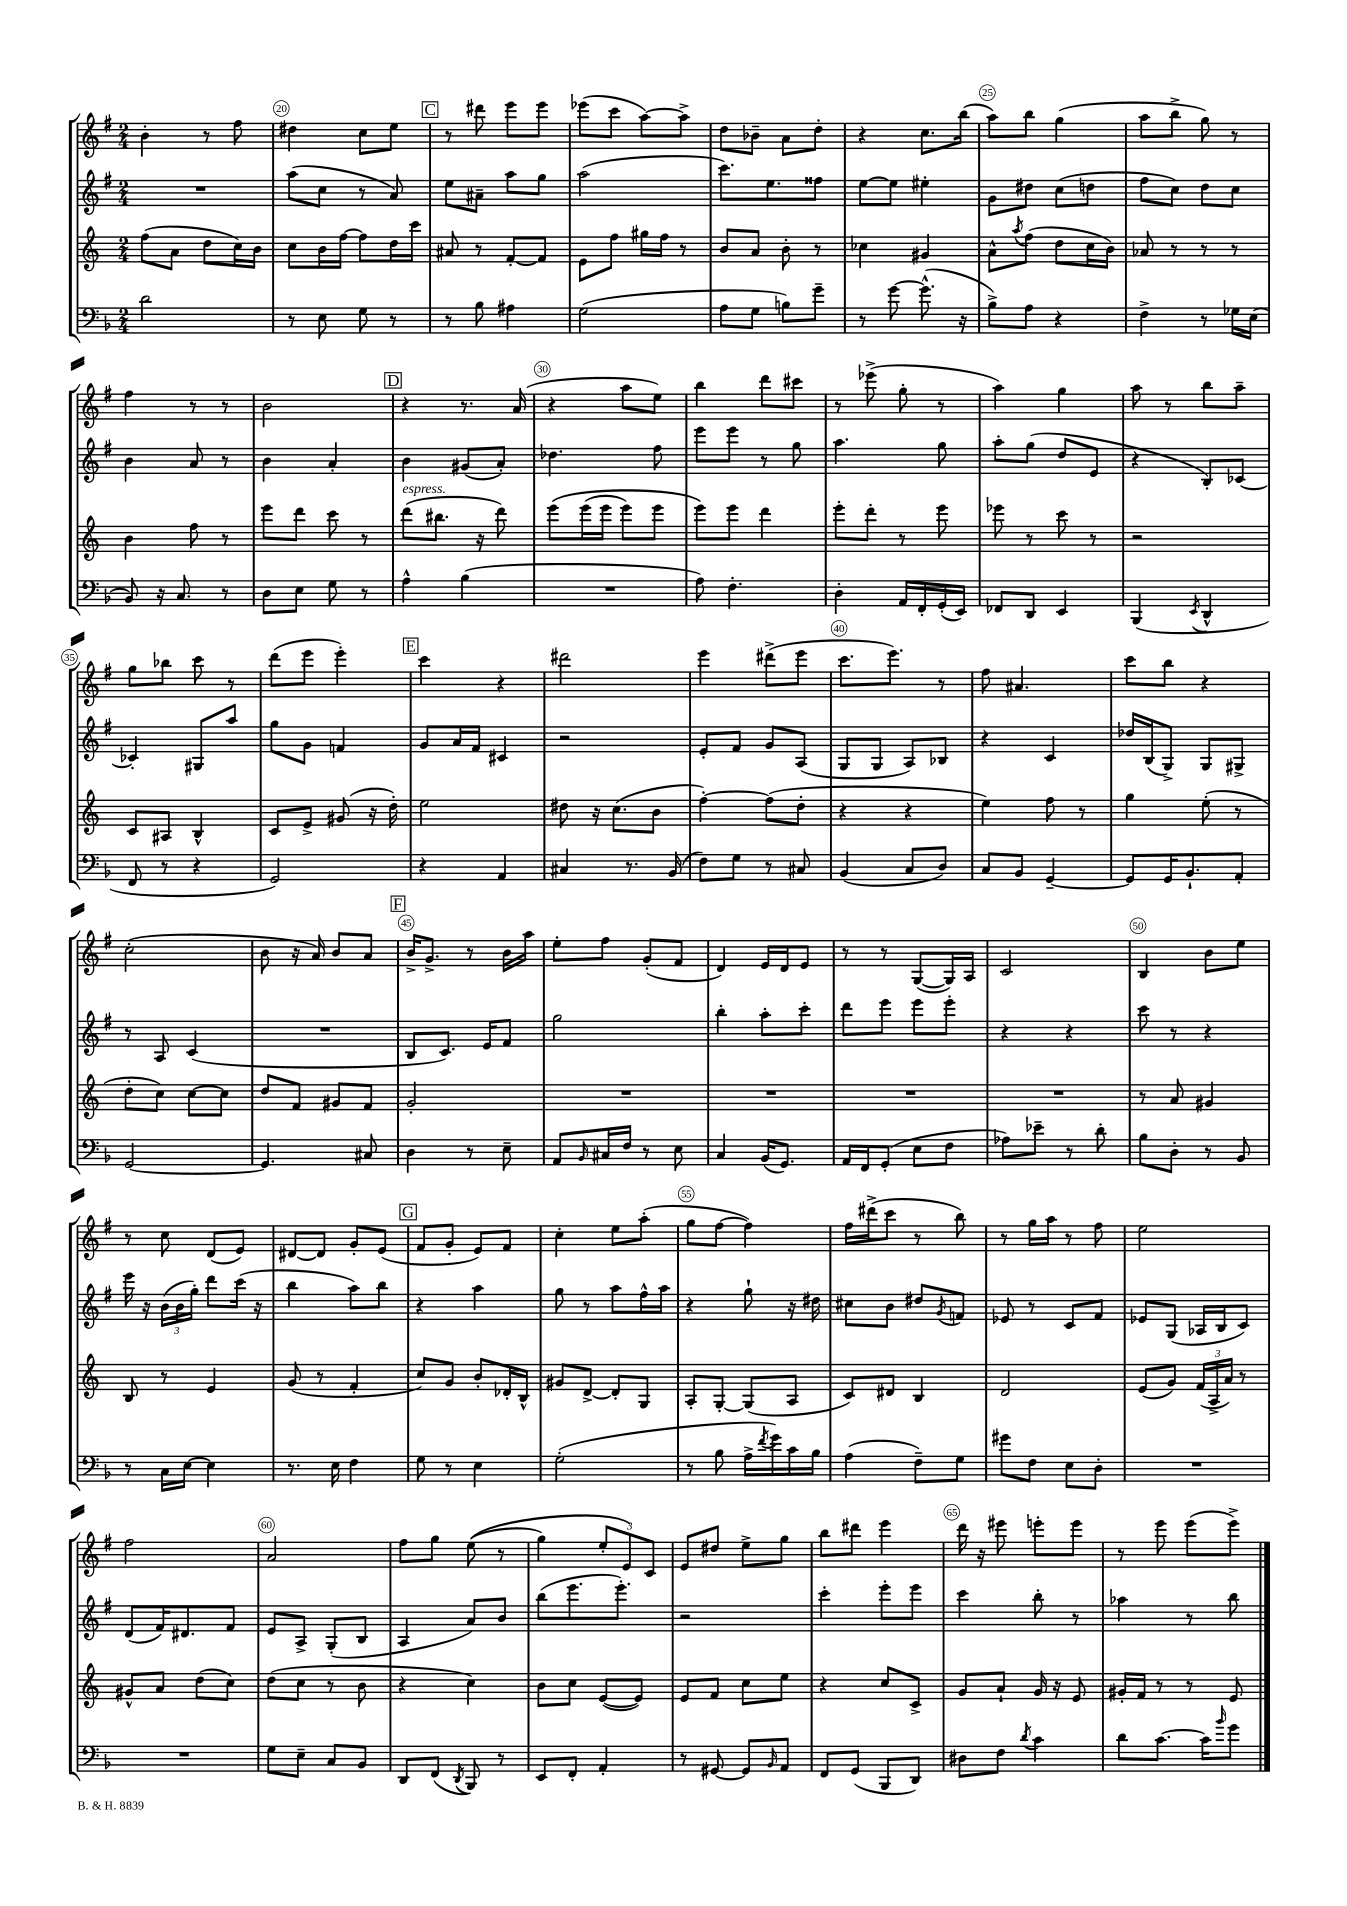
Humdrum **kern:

**kern	**kern	**kern	**kern
*staff4	*staff3	*staff2	*staff1
*clefF4	*clefG2	*clefG2	*clefG2
*k[b-]	*k[]	*k[f#]	*k[f#]
*M2/4	*M2/4	*M2/4	*M2/4
2d\	(8ff\L	2r	4b'\
.	8a\J	.	.
.	8dd\L	.	8r
.	16cc\L)	.	8ff#\
.	16b\JJ	.	.
=	=	=	=
8r	8cc\L	(8aa\L	4dd#\
8E\	16b\L	8cc\J	.
.	[16ff\JJ	.	.
8G\	8ff\]L	8r	8cc\L
8r	16dd\L	8a/)	8ee\J
.	16ccc\JJ	.	.
=	=	=	=
8r	8a#/	8ee\L	8r
8B-\	8r	8a#~\J	8ddd#\
4A#\	[8f'/L	8aa\L	8eee\L
.	8f/]J	8gg\J	8eee\J
=	=	=	=
(2G\	8e\L	(2aa\	(8eee-\L
.	8ff\J	.	8ccc\J
.	16gg#\LL	.	[8aa\L)
.	16ff\JJ	.	.
.	8r	.	8aa^\]J
=	=	=	=
8A\L	8b/L	8.ccc\L)	8dd\L
8G\J	8a/J	.	8b-~\J
.	.	8.ee\	.
8B\L)	8b'\	.	8a\L
8g~\J	8r	8ff##\J	8dd'\J
=	=	=	=
8r	4cc-\	[8ee\L	4r
[8g\	.	8ee\]J	.
(8.g^^\]	4g#/	4ee#'\	8.cc\L
16r	.	.	(16bb\Jk
=	=	=	=
8B-^\L)	8a^^\L	8g\L	8aa\L)
.	8qaa/	.	.
8A\J	(8ff\J	8dd#\J	8bb\J
4r	8dd\L	(8cc\L	(4gg\
.	16cc\L	8dd\J	.
.	16b\JJ)	.	.
=	=	=	=
4F^\	8a-/	8ff#\L	8aa\L
.	8r	8cc\J)	8bb^\J
8r	8r	8dd\L	8gg\)
16G-\LL	8r	8cc\J	8r
(16E\JJ	.	.	.
=	=	=	=
8BB-/)	4b\	4b\	4ff#\
16r	.	.	.
8.C/	.	.	.
.	8ff\	8a/	8r
8r	8r	8r	8r
=	=	=	=
8D\L	8eee\L	4b\	2b\
8E\J	8ddd\J	.	.
8G\	8ccc\	4a'/	.
8r	8r	.	.
=	=	=	=
4A^^\	(8ddd\L	4b\	4r
.	8.bb#\J	.	.
(4B-\	.	(8g#/L	8.r
.	16r	.	.
.	8ddd\)	8a'/J)	.
.	.	.	(16a/
=	=	=	=
2r	&(8eee\L	4.dd-\	4r
.	(16eee\L	.	.
.	16eee\JJ	.	.
.	8eee\L)	.	8aa\L
.	8eee\J	8ff#\	8ee\J)
=	=	=	=
8A\)	8eee\L&)	8eee\L	4bb\
4.F'\	8eee\J	8eee\J	.
.	4ddd\	8r	8ddd\L
.	.	8gg\	8ccc#\J
=	=	=	=
4D'\	8eee'\L	4.aa\	8r
.	8ddd'\J	.	(8eee-^\
16AA/LL	8r	.	8gg'\
16FF'/	.	.	.
(16GG'/	8eee\	8gg\	8r
16EE/JJ)	.	.	.
=	=	=	=
8FF-/L	8eee-\	8aa'\L	4aa\)
8DD/J	8r	(8gg\J	.
4EE/	8ccc\	8dd/L	4gg\
.	8r	8e/J	.
=	=	=	=
(4BBB-/	2r	4r	8aa\
.	.	.	8r
8qEE/	.	.	.
4DD^^/	.	8B'/L)	8bb\L
.	.	[8c-/J	8aa~\J
=	=	=	=
8FF/	8c/L	4c-'/]	8gg\L
8r	8A#/J	.	8bb-\J
4r	4B^^/	8G#/L	8ccc\
.	.	8aa/J	8r
=	=	=	=
2GG/)	8c/L	8gg\L	(8ddd\L
.	8e^/J	8g\J	8eee\J
.	(8g#/	4f/	4eee'\)
.	16r	.	.
.	16dd'\)	.	.
=	=	=	=
4r	2ee\	8g/L	4ccc\
.	.	16a/L	.
.	.	16f#/JJ	.
4AA/	.	4c#/	4r
=	=	=	=
4C#/	8dd#\	2r	2ddd#\
.	16r	.	.
.	(8.cc\L	.	.
8.r	.	.	.
.	8b\J	.	.
(16BB-/	.	.	.
=	=	=	=
8F\L)	[4ff'\)	8e'/L	4eee\
8G\J	.	8f#/J	.
8r	(8ff\]L	8g/L	(8ddd#^\L
8C#/	8dd'\J	(8A/J	8eee\J
=	=	=	=
(4BB-/	4r	8G/L	8.ccc\L
.	.	8G/J	.
.	.	.	8.eee\J)
8C/L	4r	8A/L)	.
8D/J)	.	8B-/J	8r
=	=	=	=
8C/L	4ee\)	4r	8ff#\
8BB-/J	.	.	4.a#/
[4GG~/	8ff\	4c/	.
.	8r	.	.
=	=	=	=
8GG/]L	4gg\	16dd-/LL	8ccc\L
.	.	(16B/J	.
16GG/K	.	8G^/J)	8bb\J
8.BB-`/	.	.	.
.	(8ee'\	8G/L	4r
8AA'/J	8r	8G#^/J	.
=	=	=	=
[2GG/	8dd'\L	8r	(2cc'\
.	8cc\J)	8A/	.
.	[8cc\L	(4c/	.
.	8cc\]J	.	.
=	=	=	=
4.GG/]	8dd/L	2r	8b\
.	8f/J	.	16r
.	.	.	16a/)
.	8g#/L	.	8b/L
8C#/	8f/J	.	8a/J
=	=	=	=
4D\	2g'/	8B/L	16b^/LK
.	.	.	8.g^/J
.	.	8.c/J)	.
8r	.	.	8r
.	.	16e/LK	.
8E~\	.	8f#/J	16b\LL
.	.	.	16aa\JJ
=	=	=	=
8AA/L	2r	2gg\	8ee'\L
16qqBB-/	.	.	.
16C#/L	.	.	8ff#\J
16F/JJ	.	.	.
8r	.	.	(8g'/L
8E\	.	.	8f#/J
=	=	=	=
4C/	2r	4bb'\	4d/)
(16BB-/LK	.	8aa'\L	16e/LL
8.GG/J)	.	.	16d/J
.	.	8ccc'\J	8e/J
=	=	=	=
16AA/LL	2r	8ddd\L	8r
16FF/J	.	.	.
(8GG'/J	.	8eee\J	8r
8E\L	.	8eee\L	([8G/L
8F\J	.	8eee'\J	16G/]L)
.	.	.	16A/JJ
=	=	=	=
8A-\L)	2r	4r	2c/
8e-~\J	.	.	.
8r	.	4r	.
8d'\	.	.	.
=	=	=	=
8B-\L	8r	8ccc\	4B/
8D'\J	8a/	8r	.
8r	4g#/	4r	8b\L
8BB-/	.	.	8ee\J
=	=	=	=
8r	8B/	16eee\	8r
.	.	16r	.
16C\LL	8r	(24b\LL	8cc\
.	.	24b\	.
[16E\JJ	.	.	.
.	.	24gg'\JJ)	.
4E\]	4e/	8ddd\L	(8d/L
.	.	(16ccc\Jk	8e/J)
.	.	16r	.
=	=	=	=
8.r	(8g/	4bb\	[8d#/L
.	8r	.	8d#/]J
16E\	.	.	.
4F\	4f'/	8aa\L)	8g'/L
.	.	8bb\J	(8e/J
=	=	=	=
8G\	8cc/L)	4r	8f#/L
8r	8g/J	.	8g'/J
4E\	8b'/L	4aa\	8e/L)
.	16d-'/L	.	8f#/J
.	16B^^/JJ	.	.
=	=	=	=
(2G'\	8g#/L	8gg\	4cc'\
.	[8d^/J	8r	.
.	8d'/]L	8aa\L	8ee\L
.	8G/J	16ff#^^\L	(8aa'\J
.	.	16aa\JJ	.
=	=	=	=
8r	8A'/L	4r	8gg\L
8B-\	[8G'/J	.	[8ff#\J
16A^\LL	(8G/]L	8gg`\	4ff#\])
8qf/	.	.	.
16g\)	.	.	.
16c\	8A/J	16r	.
16B-\JJ	.	16dd#\	.
=	=	=	=
(4A\	8c/L)	8cc#\L	16ff#\LL
.	.	.	(16ddd#^\J
.	8d#/J	8b\J	8ccc\J
8F~\L)	4B/	8dd#/L	8r
.	.	8qg/	.
8G\J	.	8f/J	8bb\)
=	=	=	=
8g#\L	2d/	8e-/	8r
8F\J	.	8r	16gg\LL
.	.	.	16aa\JJ
8E\L	.	8c/L	8r
8D'\J	.	8f#/J	8ff#\
=	=	=	=
2r	(8e/L	8e-/L	2ee\
.	8g/J)	(8G/J	.
.	(24f/LL	16A-/LL	.
.	24A^/	.	.
.	.	16B/J	.
.	24a/JJ)	.	.
.	8r	8c/J)	.
=	=	=	=
2r	8g#^^/L	(8d/L	2ff#\
.	8a/J	16f#/K)	.
.	.	8.d#/	.
.	(8dd\L	.	.
.	8cc\J)	8f#/J	.
=	=	=	=
8G\L	(8dd\L	8e/L	2a/
8E~\J	8cc\J	8A^/J	.
8C/L	8r	(8G'/L	.
8BB-/J	8b\	8B/J	.
=	=	=	=
8DD/L	4r	4A/	8ff#\L
(8FF/J	.	.	8gg\J
8qDD/	.	.	.
8BBB-/)	4cc\)	8a/L)	&((8ee\
8r	.	8b/J	8r
=	=	=	=
8EE/L	8b\L	(8bb\L	4gg\)
8FF'/J	8cc\J	8.eee\	.
4AA'/	([8e/L	.	12ee'/L
.	.	8.eee'\J)	.
.	.	.	12e/&)
.	8e/]J)	.	.
.	.	.	12c/J
=	=	=	=
8r	8e/L	2r	8e/L
[8GG#/	8f/J	.	8dd#/J
8GG#/]L	8cc\L	.	8ee^\L
16qqBB-/	.	.	.
8AA/J	8ee\J	.	8gg\J
=	=	=	=
8FF/L	4r	4ccc'\	8bb\L
(8GG/J	.	.	8ddd#\J
8BBB-/L	8cc/L	8eee'\L	4eee\
8DD/J)	8c^/J	8eee\J	.
=	=	=	=
8D#\L	8g/L	4ccc\	16ddd\
.	.	.	16r
8F\J	8a`/J	.	8eee#\
8qd/	.	.	.
4c\	16g/	8bb'\	8eee'\L
.	16r	.	.
.	8e/	8r	8eee\J
=	=	=	=
8d\L	16g#'/LL	4aa-\	8r
.	16f/JJ	.	.
[8.c\J	8r	.	8eee\
.	8r	8r	(8eee\L
16c\]LK	.	.	.
16qqb-/	.	.	.
8g\J	8e/	8bb\	8eee^\J)
==	==	==	==
*-	*-	*-	*-
